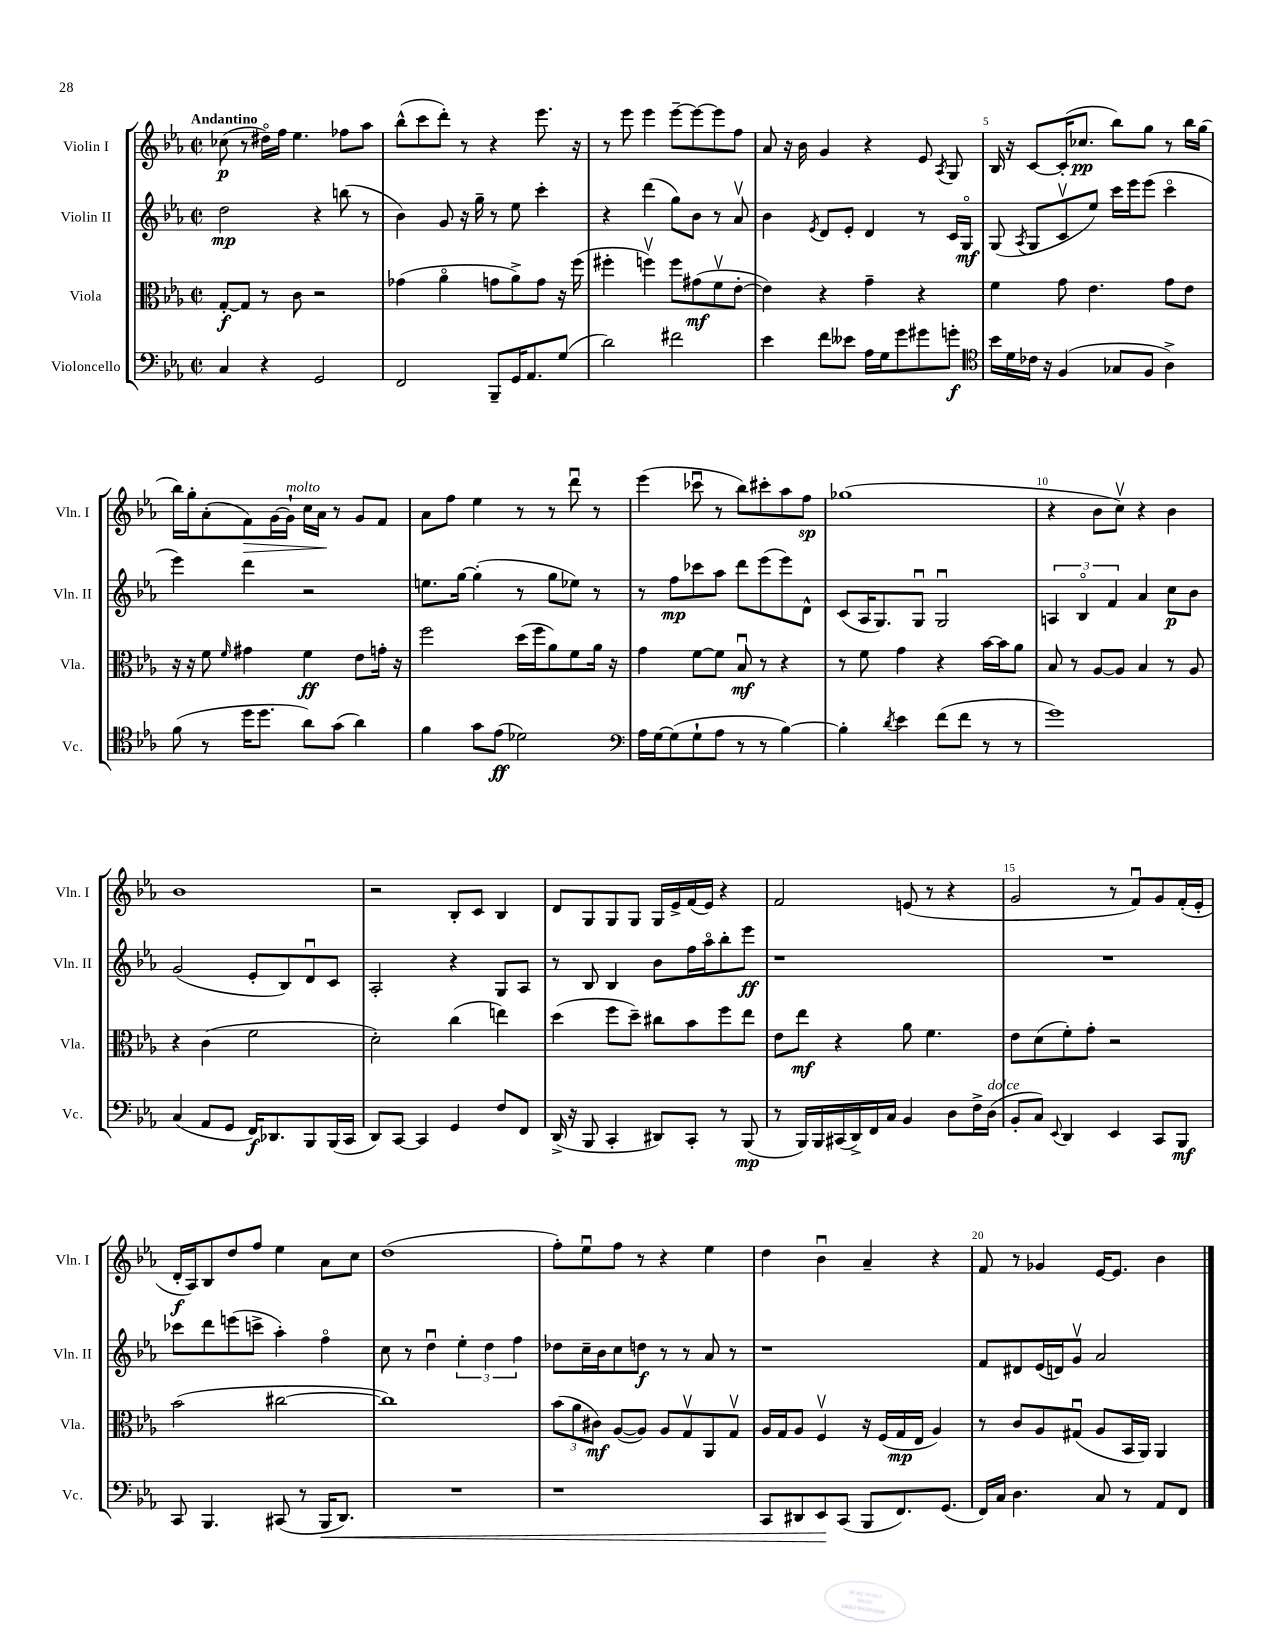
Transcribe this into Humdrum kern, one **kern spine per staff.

**kern	**kern	**kern	**kern
*staff4	*staff3	*staff2	*staff1
*clefF4	*clefC3	*clefG2	*clefG2
*k[b-e-a-]	*k[b-e-a-]	*k[b-e-a-]	*k[b-e-a-]
*M2/2	*M2/2	*M2/2	*M2/2
*met(c|)	*met(c|)	*met(c|)	*met(c|)
4C/	[8G'/L	2dd\	(8cc-\
.	8G/]J	.	8r
4r	8r	.	16dd#o\LL)
.	.	.	16ff\JJ
.	8c\	.	4.ee-\
2GG/	2r	4r	.
.	.	(8bb\	8ff-\L
.	.	8r	8aa-\J
=	=	=	=
2FF/	(4g-\	4b-\)	(8bb-^^\L
.	.	.	8ccc\
.	4a-o\	8g/	8ddd'\J)
.	.	16r	8r
.	.	16gg~\	.
8BBB-~/L	8g\L	8r	4r
16GG/K	8a-^\)	8ee-\	.
8.AA-/	.	.	.
.	8g\J	4ccc'\	8.eee-\
(8G/J	16r	.	.
.	(16ff\	.	16r
=	=	=	=
2d\)	4ff#'\	4r	8r
.	.	.	8eee-\
.	4ffv\)	(4ddd\	4eee-\
2f#\	8ff\L	8gg\L)	[8eee-~\L
.	(8g#\	8b-\J	8eee-\_
.	8fv\	8r	8eee-\]
.	[8e-'\J	8a-v/	8ff\J
=	=	=	=
4e-\	4e-\])	4b-\	8a-/
.	.	.	16r
.	.	.	16b-\
.	.	8qe-/	.
8f\L	4r	8d/L	4g/
8e--\J	.	8e-'/J	.
16A-\LL	4g~\	4d/	4r
16G\J	.	.	.
8g\	.	.	.
8g#\	4r	8r	8e-/
.	.	.	8qA-/
8g'\J	.	16c/LL	8G/
.	.	16Go/JJ	.
=	=	=	=
*clefC4	*	*	*
16b-\LL	4f\	(8G/	16B-/
16d\	.	.	16r
.	.	8qA-/	.
16c-\JJ	.	8G/L	[8c/L
16r	.	.	.
(4F/	8g\	8cv/	(16c'/]K
.	.	.	8.cc-/J
.	4.e-\	8ee-/J)	.
8G-/L	.	16ccc\LL	8bb-\L)
.	.	16eee-\J	.
8F/J	.	(8eee-\J	8gg\J
4A-^\)	8g\L	4ccco\	8r
.	8e-\J	.	16bb-\LL
.	.	.	(16gg\JJ
=	=	=	=
(8f\	16r	4eee-\)	16bb-\LL)
.	16r	.	16gg'\J
8r	8f\	.	(8a-'\
.	16qqf/	.	.
16dd\LK	4g#\	4ddd\	8f\)
8.dd\J	.	.	.
.	.	.	[16g\L
.	.	.	16g`\]JJ
8a-\L)	4f\	2r	16cc\LL
.	.	.	16a-\JJ
(8g\J	.	.	8r
4a-\)	8e-\L	.	8g/L
.	16g'\Jk	.	8f/J
.	16r	.	.
=	=	=	=
4f\	2ff\	8.ee\L	8a-\L
.	.	.	8ff\J
.	.	[16gg\Jk	.
8g\L	.	(4gg'\]	4ee-\
(8e-\J	.	.	.
2d-\)	(16dd\LL	8r	8r
.	16ff\J	.	.
.	8a-\)	8gg\L	8r
.	8f\	8ee-\J)	8dddu\
.	16a-\Jk	8r	8r
.	16r	.	.
=	=	=	=
*clefF4	*	*	*
16A-\LL	4g\	8r	(4eee-\
[16G\J	.	.	.
(8G\]	.	8ff\L	.
8G`\	[8f\L	8ccc-\	8ccc-u\
8A-\J	8f\]J	8aa-\J	8r
8r	8B-u/	8ddd\L	8bb-\L)
8r	8r	(8eee-\	8ccc#'\
[4B-\)	4r	8eee-\)	8aa-\
.	.	8d^^\J	8ff\J
=	=	=	=
4B-'\]	8r	(8c/L	(1gg-
.	8f\	16A-/K	.
.	.	8.G/)	.
8qd/	.	.	.
4e-\	4g\	.	.
.	.	8Gu/J	.
(8f\L	4r	2Gu/	.
8f\J	.	.	.
8r	[16b-\LL	.	.
.	16b-\]J	.	.
8r	8a-\J	.	.
=	=	=	=
1g)	8B-/	6A/	4r
.	8r	.	.
.	.	6B-o/	.
.	[8A-/L	.	8b-\L
.	.	6f/	.
.	8A-/]J	.	8ccv\J)
.	4B-/	4a-/	4r
.	8r	8cc\L	4b-\
.	8A-/	8b-\J	.
=	=	=	=
(4C/	4r	(2g/	1b-
8AA-/L	(4c\	.	.
8GG/J	.	.	.
16FF/LK)	2f\	8e-'/L	.
8.DD-/	.	.	.
.	.	8B-/)	.
8BBB-/	.	8du/	.
(16BBB-/L	.	8c/J	.
16CC/JJ	.	.	.
=	=	=	=
8DD/L)	2d'\)	2A-'/	2r
[8CC/J	.	.	.
4CC/]	.	.	.
4GG/	(4cc\	4r	8B-'/L
.	.	.	8c/J
8F/L	4ee\)	8G/L	4B-/
8FF/J	.	8A-/J	.
=	=	=	=
(16DD^/	(4dd\	8r	8d/L
16r	.	.	.
8BBB-/	.	8B-/	8G/
4CC'/	8ff\L	4B-/	8G/
.	8dd~\J)	.	8G/J
8DD#/L)	8cc#\L	8b-\L	16G/LL
.	.	.	16e-^/
8CC'/J	8b-\	16ff\L	(16f/
.	.	16aa-o\J	16e-/JJ)
8r	8ff\	8bb-'\	4r
(8BBB-/	8ee-\J	8eee-\J	.
=	=	=	=
8r	8e-\L	1r	2f/
16BBB-/LL)	8ee-\J	.	.
16BBB-/	.	.	.
(16CC#/	4r	.	.
16DD^/)	.	.	.
16FF/	.	.	.
16C/JJ	.	.	.
4BB-/	8a-\	.	(8e/
.	4.f\	.	8r
8D\L	.	.	4r
16F^\L	.	.	.
(16D\JJ	.	.	.
=	=	=	=
8BB-'/L	8e-\L	1r	2g/
8C/J)	(8d\	.	.
8qqEE-/	.	.	.
4DD/	8f'\)	.	.
.	8g'\J	.	.
4EE-/	2r	.	8r
.	.	.	8fu/L)
8CC/L	.	.	8g/
8BBB-/J	.	.	(16f'/L
.	.	.	16e-'/JJ
=	=	=	=
8CC/	(2b-\	8ccc-\L	16d'/LL
.	.	.	16A-/J)
4.BBB-/	.	8ddd\	8B-/
.	.	(8eee\	8dd/
.	.	8ccc^\J	8ff/J
(8CC#/	[2cc#\	4aa-'\)	4ee-\
8r	.	.	.
16BBB-/LK	.	4ffo\	8a-\L
8.DD/J)	.	.	.
.	.	.	8cc\J
=	=	=	=
1r	1cc#])	8cc\	(1dd
.	.	8r	.
.	.	4ddu\	.
.	.	6ee-'\	.
.	.	6dd\	.
.	.	6ff\	.
=	=	=	=
1r	(12b-\L	8dd-\L	8ff'\L)
.	12a-\	.	.
.	.	16cc~\L	8ee-u\
.	12c#\J)	.	.
.	.	16b-\J	.
.	([8A-/L	8cc\	8ff\J
.	8A-/]J)	8dd\J	8r
.	8A-/L	8r	4r
.	8Gv/	8r	.
.	8AA-/	8a-/	4ee-\
.	8Gv/J	8r	.
=	=	=	=
8CC/L	16A-/LL	1r	4dd\
.	16G/J	.	.
8DD#/	8A-/J	.	.
8EE-/	4Fv/	.	4b-u\
(8CC/J	.	.	.
8BBB-/L	16r	.	4a-~/
.	(16F/LL	.	.
8.FF/)	16G/	.	.
.	16E-/JJ	.	.
.	4A-/)	.	4r
(8.GG/J	.	.	.
=	=	=	=
16FF/LL)	8r	8f/L	8f/
16C/JJ	.	.	.
4.D\	8c/L	8d#/	8r
.	8A-/	(16e-/L	4g-/
.	.	16d/J)	.
.	(8G#u/J	8gv/J	.
8C/	8A-/L	2a-/	[16e-/LK
.	.	.	8.e-/]J
8r	16BB-/L	.	.
.	16AA-/JJ)	.	.
8AA-/L	4AA-/	.	4b-\
8FF/J	.	.	.
==	==	==	==
*-	*-	*-	*-
